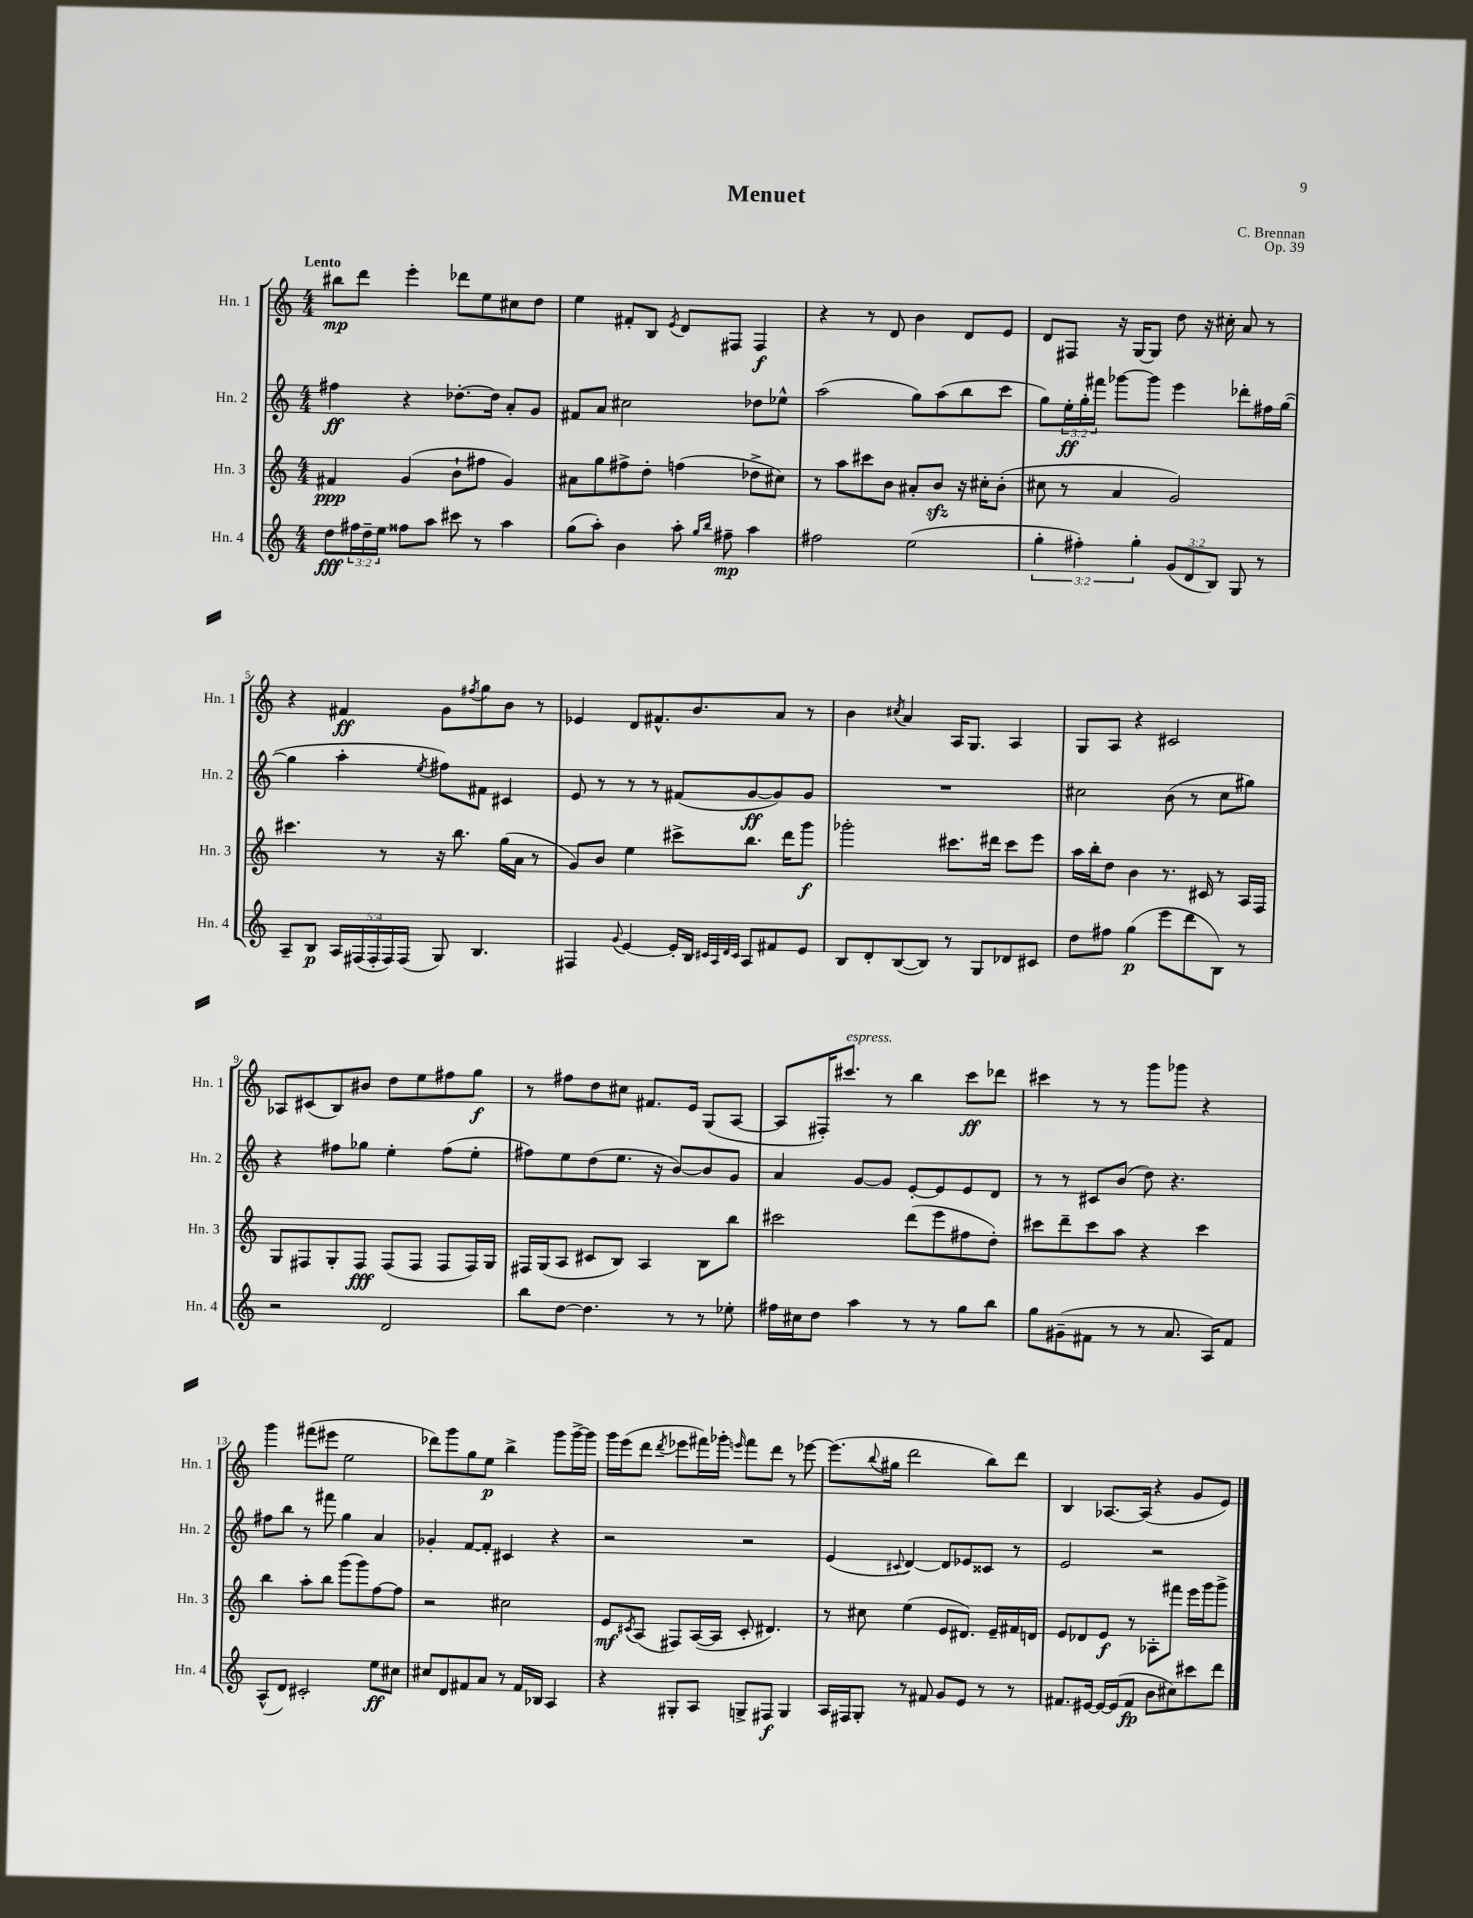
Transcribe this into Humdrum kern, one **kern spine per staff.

**kern	**dynam	**kern	**dynam	**kern	**dynam	**kern	**dynam
*part4	*part4	*part3	*part3	*part2	*part2	*part1	*part1
*staff4	*staff4	*staff3	*staff3	*staff2	*staff2	*staff1	*staff1
*I"Hn. 4	*	*I"Hn. 3	*	*I"Hn. 2	*	*I"Hn. 1	*
*I'Hn. 4	*	*I'Hn. 3	*	*I'Hn. 2	*	*I'Hn. 1	*
*clefG2	*	*clefG2	*	*clefG2	*	*clefG2	*
*k[]	*	*k[]	*	*k[]	*	*k[]	*
*M4/4	*	*M4/4	*	*M4/4	*	*M4/4	*
=1	=1	=1	=1	=1	=1	=1	=1
!	!	!	!	!	!	!LO:TX:a:B:t=Lento	!
8dd\L	fff	4f#X/	ppp	4ff#X\	ff	8bb#X\L	mp
24ff#X\L	.	.	.	.	.	8ddd\J	.
24dd~\	.	.	.	.	.	.	.
24ee\JJ	.	.	.	.	.	.	.
8ff##X\L	.	(4g/	.	4r	.	4eee'\	.
8aa\J	.	.	.	.	.	.	.
8ccc#X\	.	8b`\L	.	[8.dd-X'\L	.	8ddd-X\L	.
8r	.	8ff#X\J	.	.	.	8ee\	.
.	.	.	.	16dd-\Jk]	.	.	.
4aa\	.	4g/)	.	8a'/L	.	8cc#X\	.
.	.	.	.	8g/J	.	8dd\J	.
=2	=2	=2	=2	=2	=2	=2	=2
(8gg\L	.	8a#X\L	.	8f#X/L	.	4ee\	.
8aa'\J)	.	8gg\	.	8a/J	.	.	.
4b\	.	8ff#X^\	.	2cc#X\	.	8f#X'/L	.
.	.	8dd'\J	.	.	.	8B/J	.
.	.	.	.	.	.	8qe/	.
8aa'\	.	(4ffn\	.	.	.	8d/L	.
16qqgg/LL	.	.	.	.	.	.	.
16qqbb/JJ	.	.	.	.	.	.	.
8ff#X~\	mp	.	.	.	.	8F#X/J	.
4aa\	.	8dd-X^\L	.	8dd-X\L	.	4F#/	f
.	.	8cc#X\J)	.	8ee-X^^\J	.	.	.
=3	=3	=3	=3	=3	=3	=3	=3
2ff#X\	.	8r	.	(2aa\	.	4r	.
.	.	8aa\L	.	.	.	.	.
.	.	8ccc#X\	.	.	.	8r	.
.	.	8b\J	.	.	.	8d/	.
(2ee\	.	8a#X'/L	.	8gg\L)	.	4b\	.
.	.	8bzz/J	.	(8aa\	.	.	.
.	.	16r	.	8bb\	.	8d/L	.
.	.	16cc#X'\KL	.	.	.	.	.
.	.	(8b'\J	.	8ccc\J	.	8e/J	.
=4	=4	=4	=4	=4	=4	=4	=4
6gg'\	.	8cc#X\	.	8gg\L)	.	8d/L	.
.	.	8r	.	24ee'\L	ff	8F#X/J	.
6ff#X'\)	.	.	.	24gg'\	.	.	.
.	.	.	.	24fff#X\JJ	.	.	.
.	.	4a/	.	[8ggg-X\L	.	16r	.
.	.	.	.	.	.	[16G/KL	.
6gg'\	.	.	.	.	.	.	.
.	.	.	.	8ggg-\J]	.	8G/J]	.
(12g/L	.	2g/)	.	4eee\	.	8dd\	.
12d/	.	.	.	.	.	.	.
.	.	.	.	.	.	16r	.
12B/J)	.	.	.	.	.	.	.
.	.	.	.	.	.	16cc#X'\	.
8G/	.	.	.	8ddd-X'\L	.	8a/	.
8r	.	.	.	16ff#X\L	.	8r	.
.	.	.	.	([16gg\JJ	.	.	.
!!LO:LB:g=z
=5	=5	=5	=5	=5	=5	=5	=5
8A~/L	.	4.ccc#X\	.	4gg\]	.	4r	.
8B/J	p	.	.	.	.	.	.
20A/LL	.	.	.	4aa'\	.	4f#X/	ff
(20F#X/	.	.	.	.	.	.	.
20F#'/	.	.	.	.	.	.	.
.	.	8r	.	.	.	.	.
20F#/)	.	.	.	.	.	.	.
(20F#/JJ	.	.	.	.	.	.	.
.	.	.	.	8qee/	.	.	.
8G/)	.	16r	.	8ff#X\L)	.	8g\L	.
.	.	8.bb\	.	.	.	.	.
.	.	.	.	.	.	8qff#X/	.
4.B/	.	.	.	8f#X\J	.	8gg\	.
.	.	(16gg\LL	.	4c#X/	.	8b\J	.
.	.	16a\JJ	.	.	.	.	.
.	.	8r	.	.	.	8r	.
=6	=6	=6	=6	=6	=6	=6	=6
4F#X/	.	8g/L)	.	8e/	.	4e-X/	.
.	.	8b/J	.	8r	.	.	.
8qqg/	.	.	.	.	.	.	.
[4e/	.	4ee\	.	8r	.	8d/L	.
.	.	.	.	8r	.	8.f#X^^/	.
16e'/LL]	.	8ccc#X^\L	.	(8f#X/L	.	.	.
16B/JJ	.	.	.	.	.	8.b/	.
32qqc#X/LLL	.	.	.	.	.	.	.
32qqA/	.	.	.	.	.	.	.
32qqd/	.	.	.	.	.	.	.
32qqc#/JJJ	.	.	.	.	.	.	.
8A/L	.	8.bb\J	.	[8g/	ff	.	.
8f#X/	.	.	.	8g/])	.	8a/J	.
.	.	16ddd\KL	.	.	.	.	.
8e/J	.	8ggg\J	f	8g/J	.	8r	.
=7	=7	=7	=7	=7	=7	=7	=7
8B/L	.	2ggg-X'\	.	1r	.	4b\	.
8d'/	.	.	.	.	.	.	.
.	.	.	.	.	.	8qcc#X/	.
([8B/	.	.	.	.	.	4a/	.
8B/J])	.	.	.	.	.	.	.
8r	.	8.ccc#X\L	.	.	.	16A/KL	.
.	.	.	.	.	.	8.G/J	.
8G/L	.	.	.	.	.	.	.
.	.	16ddd#X\Jk	.	.	.	.	.
8d-X/	.	8ccc#\L	.	.	.	4A/	.
8c#X/J	.	8eee\J	.	.	.	.	.
=8	=8	=8	=8	=8	=8	=8	=8
8dd\L	.	16aa\LL	.	2cc#X\	.	8G/L	.
.	.	16bb'\J	.	.	.	.	.
8ff#X\J	.	8dd\J	.	.	.	8A/J	.
(4gg\	p	4b\	.	.	.	4r	.
8eee\L	.	8.r	.	(8b\	.	2c#X/	.
8ddd\	.	.	.	8r	.	.	.
.	.	16c#X/	.	.	.	.	.
8B\J)	.	8r	.	8cc#\L	.	.	.
8r	.	16A/LL	.	8gg#X\J)	.	.	.
.	.	16F/JJ	.	.	.	.	.
!!LO:LB:g=z
=9	=9	=9	=9	=9	=9	=9	=9
2r	.	8G/L	.	4r	.	8A-X/L	.
.	.	8F#X/	.	.	.	(8c#X/	.
.	.	8G'/	.	8ff#X\L	.	8B/)	.
.	.	8F#/J	fff	8gg-X\J	.	8b#X/J	.
2d/	.	(8F#/L	.	4ee'\	.	8dd\L	.
.	.	8F#/J	.	.	.	8ee\	.
.	.	8F#/L	.	(8ff#\L	.	8ff#X\	.
.	.	16F#/L)	.	8ee'\J	.	8gg\J	f
.	.	16G/JJ	.	.	.	.	.
=10	=10	=10	=10	=10	=10	=10	=10
8bb\L	.	16F#X/LL	.	8ff#X\L)	.	8r	.
.	.	(16G/J	.	.	.	.	.
[8dd\J	.	8A/J	.	8ee\	.	8ff#X\L	.
4.dd\]	.	8c#X/L	.	(8dd\	.	8dd\	.
.	.	8B/J)	.	8.ee\J	.	8cc#X\J	.
.	.	4A/	.	.	.	8.f#X/L	.
.	.	.	.	16r	.	.	.
8r	.	.	.	[8b/L)	.	.	.
.	.	.	.	.	.	16e/Jk	.
8r	.	8B\L	.	8b/]	.	(8G/L	.
8ee-X'\	.	8bb\J	.	8g/J	.	[8A/J	.
=11	=11	=11	=11	=11	=11	=11	=11
16ff#X\LL	.	2ccc#X\	.	4a/	.	8A/L]	.
16cc#X\J	.	.	.	.	.	.	.
8dd\J	.	.	.	.	.	16F#X'/K)	.
!	!	!	!	!	!	!LO:TX:a:i:t=espress.	!
.	.	.	.	.	.	8.ccc#X/J	.
4aa\	.	.	.	[8g/L	.	.	.
.	.	.	.	8g/J]	.	8r	.
8r	.	(8ddd\L	.	[8e'/L	.	4bb\	.
8r	.	8eee\	.	8e/]	.	.	.
8gg\L	.	8ff#X\	.	8e/	.	8ccc#\L	ff
8bb\J	.	8dd'\J)	.	8d/J	.	8ddd-X\J	.
=12	=12	=12	=12	=12	=12	=12	=12
8gg\L	.	8ccc#X\L	.	8r	.	4ccc#X\	.
(8g#X~\	.	8ddd~\	.	8r	.	.	.
8f#X\J	.	8ccc#\	.	8c#X/L	.	8r	.
8r	.	8aa\J	.	(8b/J	.	8r	.
8r	.	4r	.	8dd\)	.	8ggg\L	.
8.a/	.	.	.	4.r	.	8ggg-X\J	.
.	.	4ccc#\	.	.	.	4r	.
16A/KL)	.	.	.	.	.	.	.
8f#/J	.	.	.	.	.	.	.
!!LO:LB:g=z
=13	=13	=13	=13	=13	=13	=13	=13
(8A^^/L	.	4bb\	.	8ff#X\L	.	4ggg\	.
8d/J)	.	.	.	8bb\J	.	.	.
2c#X'/	.	8aa'\L	.	8r	.	(8fff#X\L	.
.	.	8bb\J	.	8fff#X\	.	8eee#X\J	.
.	.	(8ggg\L	.	4gg\	.	2ee\	.
.	.	8ggg\)	.	.	.	.	.
8ee\L	ff	[8ff\	.	4a/	.	.	.
8cc#X\J	.	8ff\J]	.	.	.	.	.
=14	=14	=14	=14	=14	=14	=14	=14
8cc#X/L	.	2r	.	4g-X'/	.	8ddd-X\L)	.
8d/	.	.	.	.	.	8ggg\	.
8f#X/	.	.	.	[8f/L	.	8gg\	.
8a/J	.	.	.	8f'/J]	.	8ee\J	p
8r	.	2cc#X\	.	4c#X/	.	4bb^\	.
16f#/LL	.	.	.	.	.	.	.
16B-X/JJ	.	.	.	.	.	.	.
4A/	.	.	.	4r	.	8ggg\L	.
.	.	.	.	.	.	[16ggg^\L	.
.	.	.	.	.	.	16ggg\JJ]	.
=15	=15	=15	=15	=15	=15	=15	=15
4r	.	8e/L	mf	2r	.	16ggg\LL	.
.	.	.	.	.	.	(16eee\J	.
.	.	8qc#X/	.	.	.	.	.
.	.	(8A/J	.	.	.	8ddd\J	.
.	.	.	.	.	.	8qddd/	.
8G#X'/L	.	8F#X/L)	.	.	.	8eee-X\L	.
8A/J	.	([16A/L	.	.	.	16fff#X\L)	.
.	.	16A/JJ]	.	.	.	16ggg-X'\JJ	.
.	.	.	.	.	.	16qqeeen/	.
8Gn^/L	.	8c#'/	.	2r	.	8fff#\L	.
8F#X/J	f	4.d#X/)	.	.	.	8ddd\J	.
4G/	.	.	.	.	.	8r	.
.	.	.	.	.	.	[8eee-X\	.
=16	=16	=16	=16	=16	=16	=16	=16
16A/LL	.	8r	.	(4e/	.	(8.eee-\L]	.
16F#X/J	.	.	.	.	.	.	.
8G'/J	.	8cc#X\	.	.	.	.	.
.	.	.	.	.	.	8qqbb/	.
.	.	.	.	.	.	16gg#X\Jk	.
.	.	.	.	8qqc#X/	.	.	.
8r	.	(4ee\	.	[4d/)	.	2ddd\	.
8f#X/	.	.	.	.	.	.	.
8g/L	.	8e/L	.	8d/L]	.	.	.
8e/J	.	8.d#X/J)	.	8e-X/	.	.	.
8r	.	.	.	8c##X/J	.	8bb\L)	.
.	.	16e~/LL	.	.	.	.	.
8r	.	16f#X/	.	8r	.	8ddd\J	.
.	.	16dn/JJ	.	.	.	.	.
=17	=17	=17	=17	=17	=17	=17	=17
8.f#X/L	.	8e/L	.	2e/	.	4B/	.
.	.	8d-X/	.	.	.	.	.
[16e#X/Jk	.	.	.	.	.	.	.
16e#/LL_	.	8e/J	f	.	.	[8.A-X/L	.
(16e#/J]	.	.	.	.	.	.	.
8f#/J	fp	8r	.	.	.	.	.
.	.	.	.	.	.	(16A-/Jk]	.
8b\L	.	8A-X'\L	.	2r	.	4r	.
8cc#X\)	.	8fff#X\J	.	.	.	.	.
8ccc#X\	.	16eee\LL	.	.	.	8g/L	.
.	.	16ggg\J	.	.	.	.	.
8ddd\J	.	8ggg^\J	.	.	.	8e/J)	.
==	==	==	==	==	==	==	==
*-	*-	*-	*-	*-	*-	*-	*-
